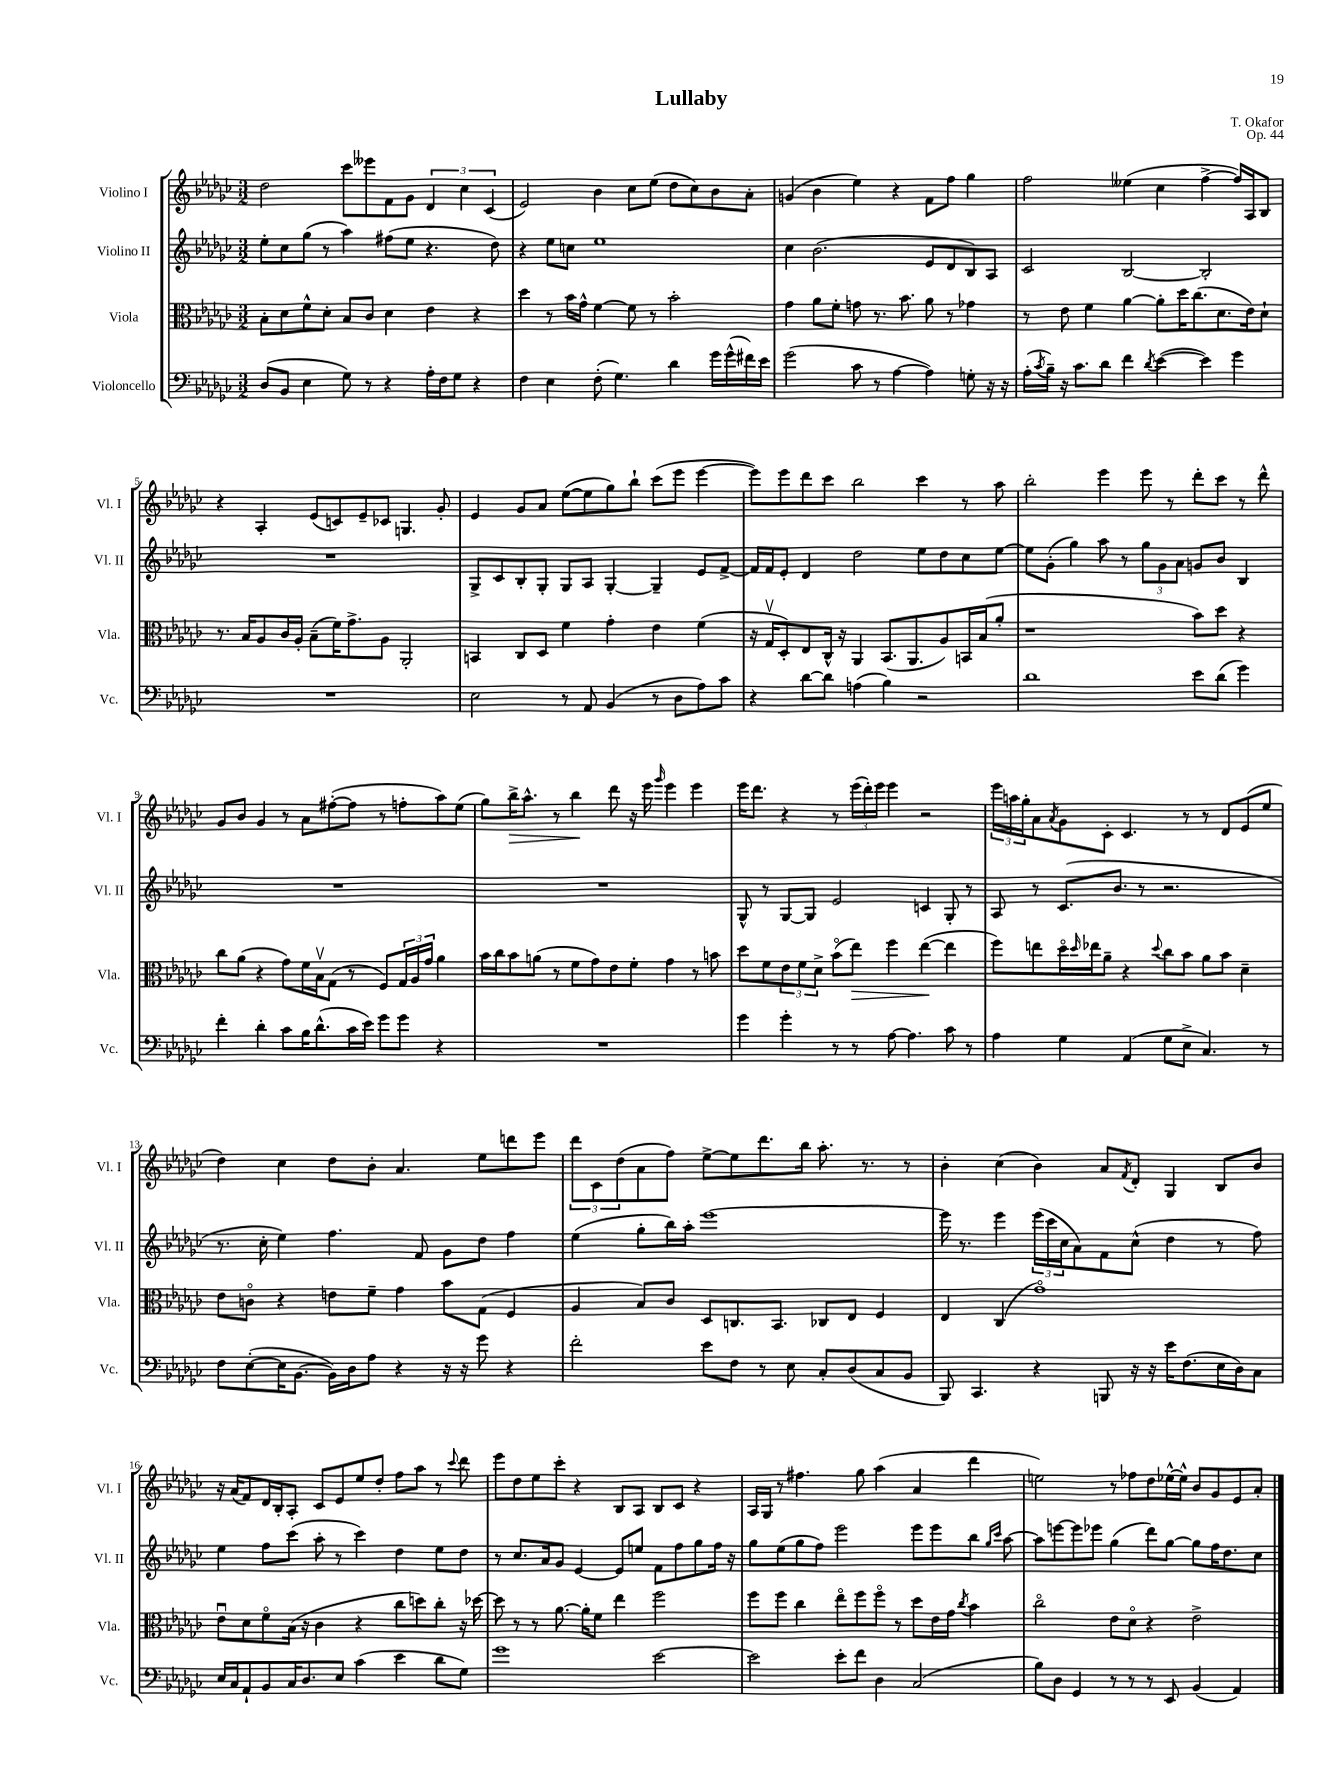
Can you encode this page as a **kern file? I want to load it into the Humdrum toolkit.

**kern	**kern	**kern	**kern
*staff4	*staff3	*staff2	*staff1
*clefF4	*clefC3	*clefG2	*clefG2
*k[b-e-a-d-g-c-]	*k[b-e-a-d-g-c-]	*k[b-e-a-d-g-c-]	*k[b-e-a-d-g-c-]
*M3/2	*M3/2	*M3/2	*M3/2
(8D-	8B-'	8ee-'	2dd-
8BB-	8d-	8cc-	.
4E-	8f^^	(8gg-	.
.	8d-'	8r	.
8G-)	8B-	4aa-)	8ccc-
8r	8c-	.	8eee--
4r	4d-	(8ff#	8f
.	.	8ee-	8g-
16A-'	4e-	4.r	6d-
16F	.	.	.
8G-	.	.	.
.	.	.	6cc-
4r	4r	.	.
.	.	.	(6c-
.	.	8dd-)	.
=	=	=	=
4F	4dd-	4r	2e-)
4E-	8r	8ee-	.
.	16b-	8cc	.
.	16g-^^	.	.
(8F'	[4f	1ee-	4b-
4.G-)	.	.	.
.	8f]	.	8cc-
.	8r	.	(8ee-
4d-	2b-'	.	8dd-
.	.	.	8cc-)
16g-	.	.	8b-
(16g-^^	.	.	.
16f#)	.	.	8a-'
16e-	.	.	.
=	=	=	=
(2g-	4g-	4cc-	(4g
.	8a-	(2.b-	4b-
.	8f'	.	.
8c-	8g	.	4ee-)
8r	8.r	.	.
[4A-	.	.	4r
.	8.b-	.	.
4A-])	8a-	8e-	8f
.	8r	8d-	8ff
8G'	4g-	8B-)	4gg-
16r	.	8A-	.
16r	.	.	.
=	=	=	=
(16A-'	8r	2c-	2ff
8qc-	.	.	.
16B-~)	.	.	.
16r	8e-	.	.
8.c-	.	.	.
.	4f	.	.
8d-	.	.	.
4f	[4a-	[2B-	(4ee--
8qd-	.	.	.
([4e-	8a-']	.	4cc-
.	16dd-	.	.
.	(8.cc-	.	.
4e-])	.	2B-']	[4ff^
.	8.d-	.	.
4g-	.	.	16ff])
.	16e-)	.	16A-
.	8d-`	.	8B-
=	=	=	=
1.r	8.r	1.r	4r
.	16B-	.	.
.	8A-	.	4A-'
.	16c-	.	.
.	16A-'	.	.
.	(8B-~	.	(8e-
.	16f)	.	8c)
.	8.g-^	.	.
.	.	.	8e-~
.	8A-	.	8c-
.	2AA-'	.	4.G
.	.	.	8g-'
=	=	=	=
2E-	4BB	8G-^	4e-
.	.	8c-	.
.	8C-	8B-'	8g-
.	8D-	8G-'	8a-
8r	4f	8G-	([8ee-
8AA-	.	8A-	8ee-]
(4BB-	4g-'	[4G-'	8gg-)
.	.	.	8bb-`
8r	4e-	4G-~]	(8ccc-
8D-	.	.	8eee-
8A-)	(4f	8e-	[4eee-
8c-	.	[8f^	.
=	=	=	=
4r	16r	16f]	8eee-])
.	16G-v	16f	.
.	8D-')	8e-'	8eee-
[8d-	8E-	4d-	8ddd-
8d-]	16C-^^	.	8ccc-
.	16r	.	.
(4A	4AA-	2dd-	2bb-
4B-)	(8.BB-	.	.
.	8.AA-	.	.
2r	.	8ee-	4ccc-
.	8A-)	8dd-	.
.	16BB	8cc-	8r
.	(16B-	.	.
.	8a-'	[8ee-	8aa-
=	=	=	=
1d-	1r	8ee-]	2bb-'
.	.	(8g-'	.
.	.	4gg-)	.
.	.	8aa-	4eee-
.	.	8r	.
.	.	12gg-	8eee-
.	.	12g-	.
.	.	.	8r
.	.	12a-	.
8e-	8b-)	8g	8ddd-'
(8d-	8dd-	8b-	8ccc-
4g-)	4r	4B-	8r
.	.	.	8ddd-^^
=	=	=	=
4f'	8cc-	1.r	8g-
.	(8a-	.	8b-
4d-'	4r	.	4g-
8c-	8g-)	.	8r
16B-	16f	.	8a-
(8.d-^^	16B-v	.	.
.	(8G-	.	([8ff#'
16c-	8r	.	8ff#]
16e-)	.	.	.
8g-	8F)	.	8r
8g-	24G-	.	8ff'
.	24A-	.	.
.	24g-	.	.
4r	4a-	.	8aa-)
.	.	.	(8ee-
=	=	=	=
1.r	16b-	1.r	8gg-)
.	16cc-	.	.
.	8b-	.	16bb-^
.	.	.	8.aa-^^
.	(8a	.	.
.	8r	.	8r
.	8f	.	4bb-
.	8g-)	.	.
.	8e-	.	8ddd-
.	8f'	.	16r
.	.	.	16eee-
.	.	.	16qqggg-
.	4g-	.	4eee-
.	8r	.	4eee-
.	8b	.	.
=	=	=	=
4g-	8dd-	8G-^^	16eee-
.	.	.	8.ddd-
.	8f	8r	.
4g-'	12e-	[8G-	4r
.	12f	.	.
.	.	8G-]	.
.	12d-^	.	.
8r	(8b-o	2e-	8r
8r	8ee-)	.	(24eee-
.	.	.	24ddd-')
.	.	.	24eee-
[8A-	4ff	.	4eee-
4.A-]	.	.	.
.	([4ee-	4c	2r
8c-	4ee-]	8G-'	.
8r	.	8r	.
=	=	=	=
4A-	8ff)	8A-	24eee-
.	.	.	24aa
.	.	.	24gg-'
.	8ee	8r	8a-
.	.	.	8qa-
4G-	16dd-o	(8.c-	8g-
.	16qqdd-	.	.
.	16ee-	.	.
.	8a-~	.	8c-'
.	.	8.b-	.
(4AA-	4r	.	4.c-
.	.	8r	.
.	8qqdd-	.	.
8G-	8cc-	2.r	.
8E-^	8b-	.	8r
4.C-)	8a-	.	8r
.	8b-	.	8d-
.	4d-~	.	(8e-
8r	.	.	8ee-
=	=	=	=
8F	8e-	8.r	4dd-)
([8E-'	8co	.	.
.	.	16cc-'	.
16E-]	4r	4ee-)	4cc-
[8.BB-	.	.	.
16BB-])	8e	4.ff	8dd-
16D-	.	.	.
8A-	8f~	.	8b-'
4r	4g-	.	4.a-
.	.	8f	.
16r	8b-	8g-	.
16r	.	.	.
8g-	(8G-	8dd-	8ee-
4r	4F	4ff	8ddd
.	.	.	8eee-
=	=	=	=
2f'	4A-	(4ee-	12ddd-
.	.	.	12c-
.	.	.	(12dd-
.	8B-)	8gg-'	8a-
.	8c-	16bb-)	8ff)
.	.	16aa-'	.
8e-	8D-	[1eee-	[8ee-^
8F	8.C	.	8ee-]
8r	.	.	8.ddd-
.	8.BB-	.	.
8E-	.	.	.
.	.	.	16bb-
8C-'	8C-	.	8.aa-'
(8D-	8E-	.	.
.	.	.	8.r
8C-	4F	.	.
8BB-	.	.	8r
=	=	=	=
8BBB-)	4E-	16eee-]	4b-'
.	.	8.r	.
4.CC-	.	.	.
.	(4C-	4eee-	(4cc-
4r	1g-o)	(24eee-	4b-)
.	.	24ccc-	.
.	.	24cc-	.
.	.	8a-)	.
8BBB	.	8f	8a-
.	.	.	8qf
16r	.	(8cc-^^	8d-'
16r	.	.	.
16e-	.	4dd-	4G-
(8.F	.	.	.
16E-	.	8r	8B-
16D-)	.	.	.
8C-	.	8ff)	8b-
=	=	=	=
16E-	8e-u	4ee-	16r
16C-	.	.	(16a-
8AA-`	8d-	.	8f)
8BB-	8fo	8ff	16d-
.	.	.	16B-'
16C-	(16B-	(8ccc-	8A-'
8.D-	16r	.	.
.	4c-	8aa-'	8c-
8E-	.	8r	8e-
(4c-	4r	4ccc-)	8ee-
.	.	.	8dd-'
4e-	8cc-	4dd-	8ff
.	8dd)	.	8aa-
8d-	8cc-'	8ee-	8r
.	.	.	8qqccc-
8G-)	16r	8dd-	8ddd-
.	[16dd-	.	.
=	=	=	=
1g-	8dd-]	8r	8eee-
.	8r	8.cc-	8dd-
.	8r	.	8ee-
.	.	16a-	.
.	[8.a-	8g-	8ccc-'
.	.	[4e-	4r
.	16a-']	.	.
.	8f	.	.
.	4ee-	8e-]	8B-
.	.	8ee	8A-
[2e-	2ff	8f	8B-
.	.	8ff	8c-
.	.	8gg-	4r
.	.	16ff	.
.	.	16r	.
=	=	=	=
2e-]	8ff	8gg-	16A-
.	.	.	16G-
.	8ff	(8ee-	8r
.	4cc-	8gg-	4.ff#
.	.	8ff)	.
8e-'	8ee-o	2eee-	.
8f	8ff	.	8gg-
4D-	8ffo	.	(4aa-
.	8r	.	.
(2C-	8dd-	8eee-	4a-
.	16e-	8eee-	.
.	16g-	.	.
.	8qcc-	.	.
.	4b-	8bb-	4ddd-
.	.	16qqgg-	.
.	.	16qqccc-	.
.	.	[8aa-	.
=	=	=	=
8B-)	2cc-o	8aa-]	2ee)
8D-	.	[8eee	.
4GG-	.	8eee]	.
.	.	8eee-	.
8r	8e-	(4gg-	8r
8r	8d-o	.	8ff-
8r	4r	8ddd-)	8dd-
8EE-	.	[8gg-	[16ee-^^
.	.	.	16ee-^^]
(4BB-	2e-^	8gg-]	8b-
.	.	16ff	8g-
.	.	8.dd-	.
4AA-)	.	.	8e-
.	.	8cc-	8a-'
==	==	==	==
*-	*-	*-	*-
